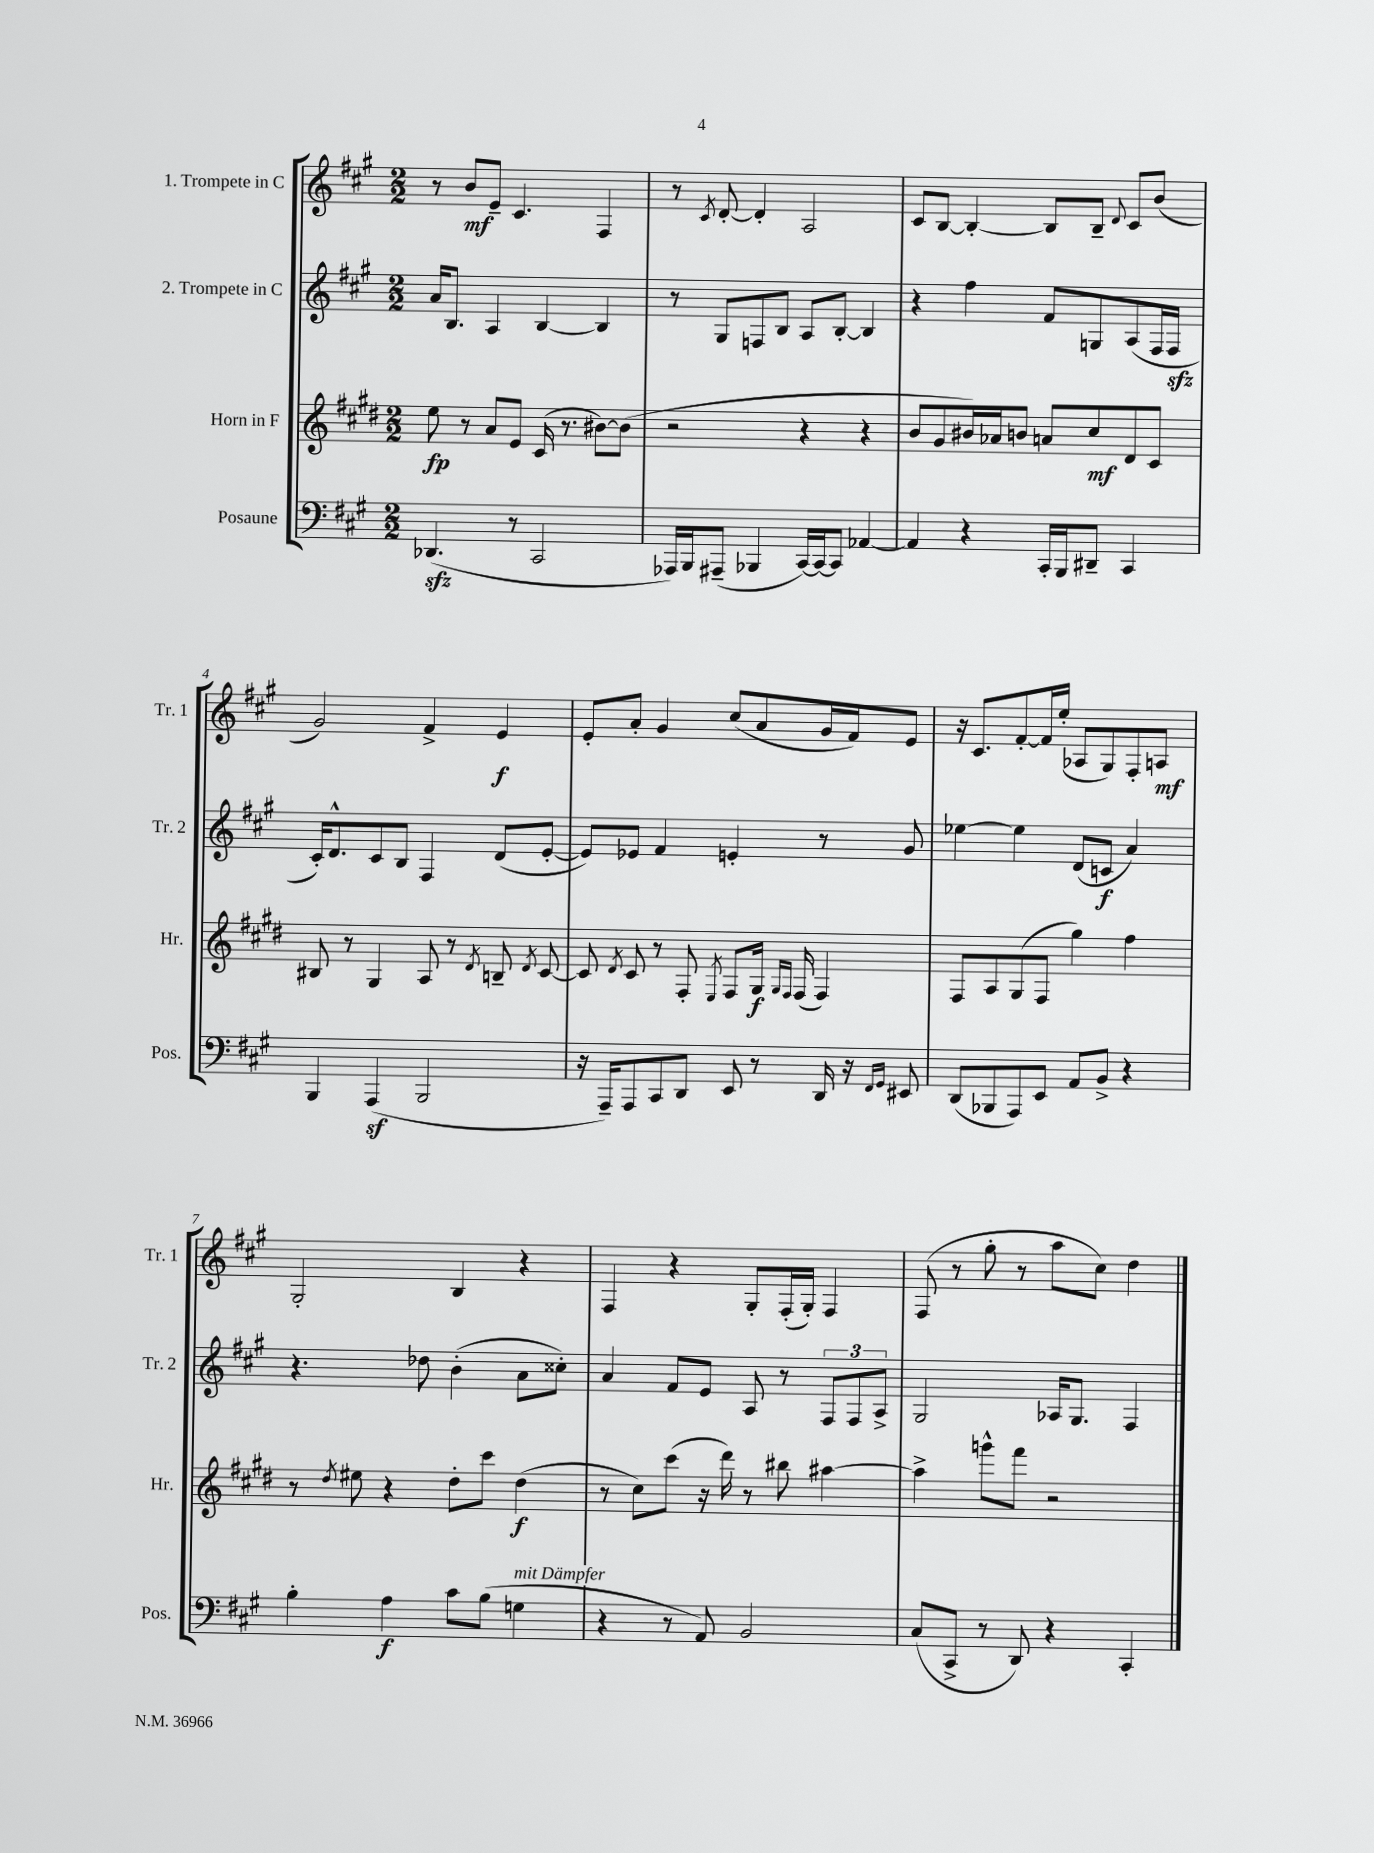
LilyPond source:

<<
\new StaffGroup <<
\new Staff = "s0" \with { instrumentName = "1. Trompete in C" shortInstrumentName = "Tr. 1" } {
    \clef treble \key a \major \numericTimeSignature \time 2/2
    \autoBeamOff r8 b'8[\mf e'8]-- cis'4. fis4 |
    r8 \acciaccatura { cis'8 } d'8~-. d'4-. a2 |
    cis'8[ b8]~ b4~-. b8[ b8]-- \appoggiatura { d'8 } cis'8[ b'8]( |
    gis'2) fis'4-> e'4\f |
    e'8[-. a'8]-. gis'4 cis''8[( a'8 gis'16 fis'16) e'8] |
    r16 cis'8.[ fis'8~-. fis'16 e''16]-.( aes8[ gis8) fis8-. a8]\mf |
    gis2-. b4 r4 |
    fis4 r4 gis8[-. fis16-.( gis16]-.) fis4 |
    fis8( r8 gis''8-. r8 a''8[ cis''8]) d''4 \bar "|." |
}
\new Staff = "s1" \with { instrumentName = "2. Trompete in C" shortInstrumentName = "Tr. 2" } {
    \clef treble \key a \major \numericTimeSignature \time 2/2
    \autoBeamOff a'16[ b8.] a4 b4~ b4 |
    r8 gis8[ f8 b8] a8[ b8]~-. b4 |
    r4 fis''4 fis'8[ g8 a8( fis16 fis16]\sfz |
    cis'16[-.) d'8.-^ cis'8 b8] fis4 d'8[( e'8]~-. |
    e'8[) ees'8] fis'4 e'4-. r8 gis'8 |
    ees''4~ ees''4 d'8[( c'8]\f a'4) |
    r4. des''8 b'4-.( a'8[ cisis''8]-.) |
    a'4 fis'8[ e'8] a8 r8 \tuplet 3/2 { fis8[ fis8 a8]-> } |
    gis2 aes16[ gis8.] fis4 \bar "|." |
}
\new Staff = "s2" \with { instrumentName = "Horn in F" shortInstrumentName = "Hr." } {
    \clef treble \key e \major \numericTimeSignature \time 2/2
    \autoBeamOff e''8\fp r8 a'8[ e'8] cis'16( r8. bis'8[~) bis'8]( |
    r2 r4 r4 |
    b'8[ gis'8 bis'16) aes'16 b'8] a'8[ cis''8\mf dis'8 cis'8] |
    bis8 r8 gis4 a8 r8 \acciaccatura { dis'8 } b8-- \acciaccatura { dis'8 } cis'8~ |
    cis'8 \acciaccatura { dis'8 } cis'8 r8 fis8-. \acciaccatura { e8 } fis8[ gis16]\f \grace { gis16[ fis16] } fis16( fis4) |
    fis8[ a8 gis8( fis8] gis''4) fis''4 |
    r8 \acciaccatura { dis''8 } eis''8 r4 dis''8[-. cis'''8] dis''4\f( |
    r8 cis''8[) cis'''8]( r16 dis'''16) r8 bis''8 ais''4~ |
    ais''4-> g'''8[-^ fis'''8] r2 \bar "|." |
}
\new Staff = "s3" \with { instrumentName = "Posaune" shortInstrumentName = "Pos." } {
    \clef bass \key a \major \numericTimeSignature \time 2/2
    \autoBeamOff des,4.\sfz( r8 cis,2 |
    aes,,16[) b,,16 ais,,8]--( bes,,4 cis,16[~) cis,16~ cis,8] aes,4~ |
    aes,4 r4 cis,16[-. b,,16 dis,8]-- cis,4 |
    b,,4 a,,4\sf( b,,2 |
    r16 a,,16[--) a,,8 cis,8 d,8] e,8 r8 d,16 r16 \grace { fis,16[ gis,16] } eis,8 |
    d,8[( bes,,8 a,,8) e,8] a,8[ b,8]-> r4 |
    b4-. a4\f cis'8[ b8]( g4^\markup { \italic "mit Dämpfer" } |
    r4 r8 a,8) b,2 |
    cis8[( cis,8]-> r8 d,8) r4 cis,4-. \bar "|." |
}
>>
>>
